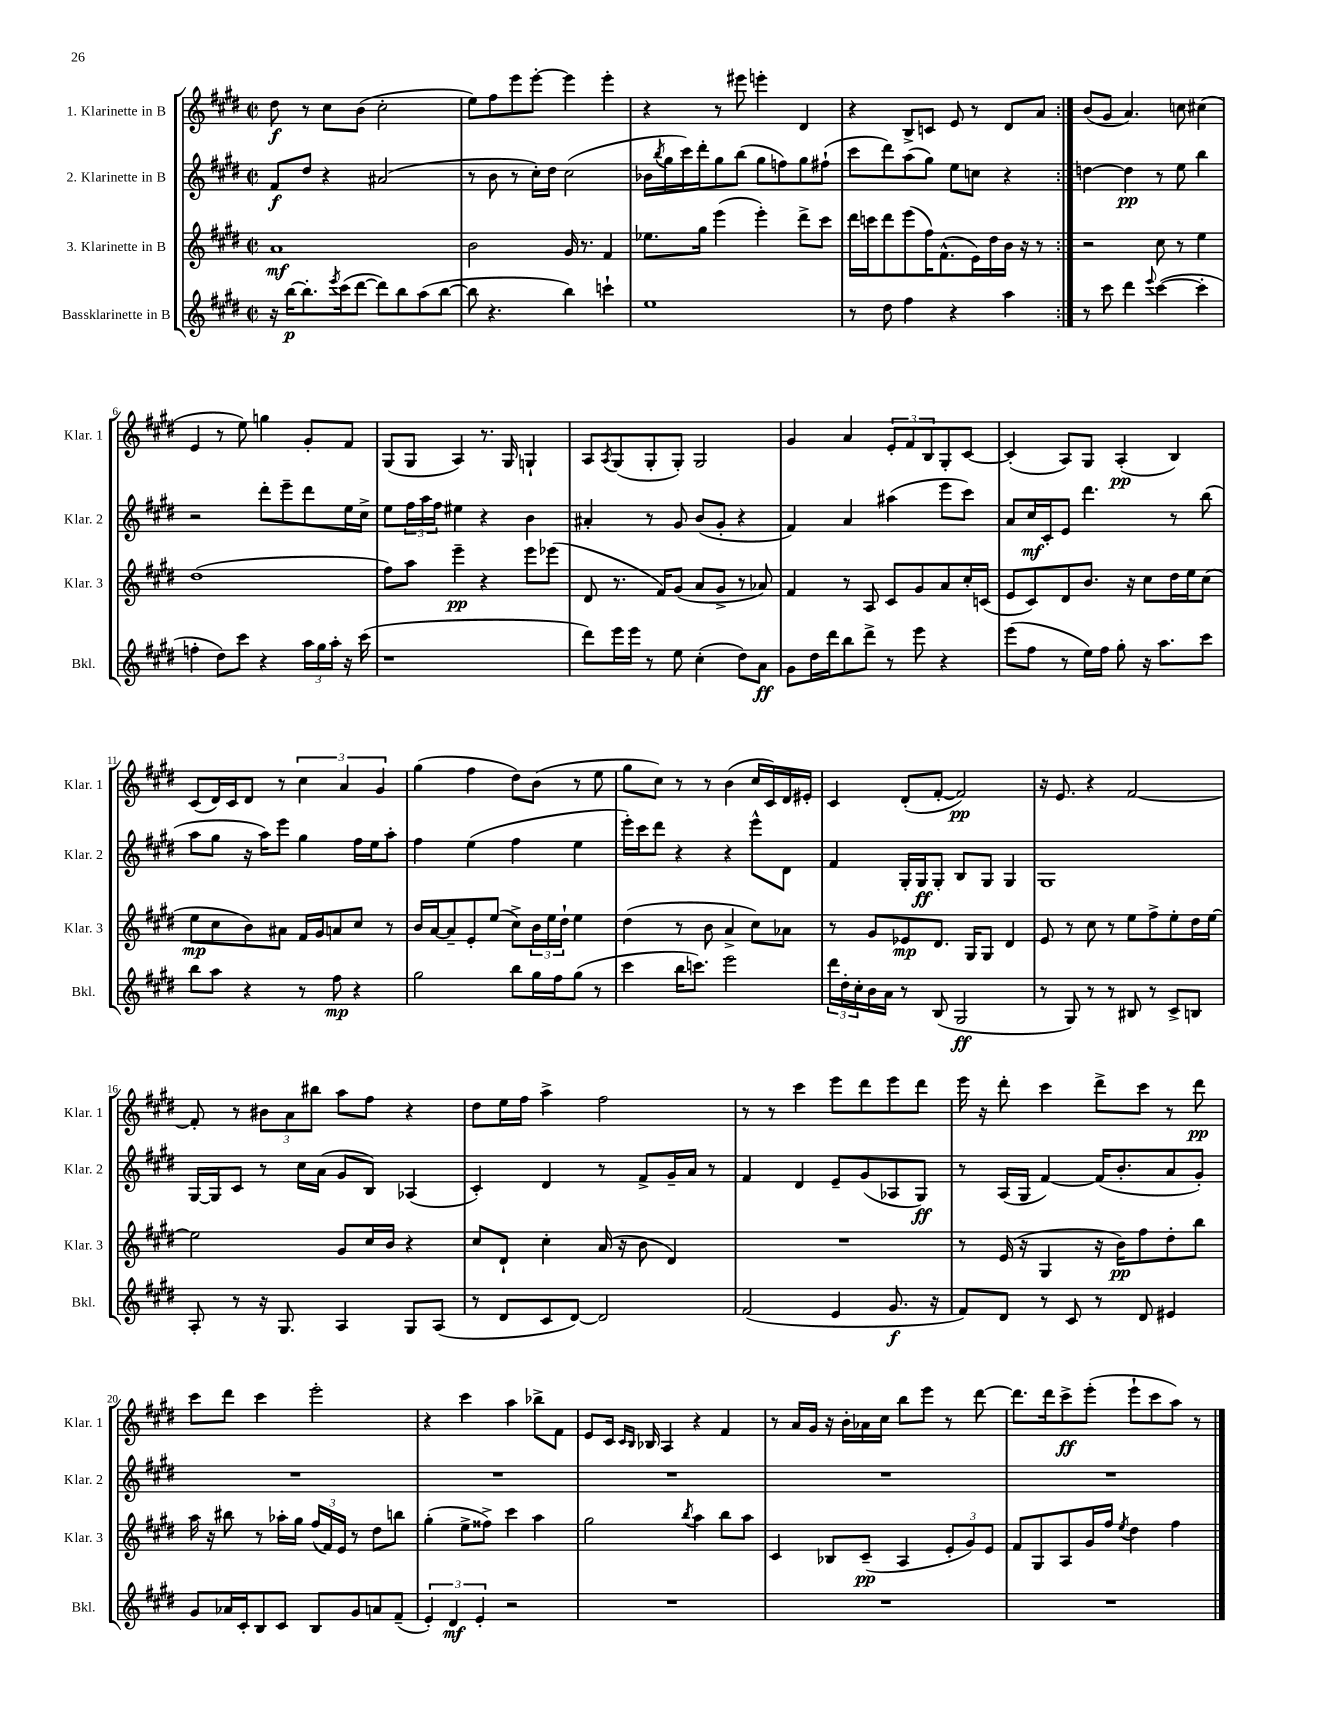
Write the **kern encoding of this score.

**kern	**dynam	**kern	**dynam	**kern	**dynam	**kern	**dynam
*part4	*part4	*part3	*part3	*part2	*part2	*part1	*part1
*staff4	*staff4	*staff3	*staff3	*staff2	*staff2	*staff1	*staff1
*I"Bassklarinette in B	*	*I"3. Klarinette in B	*	*I"2. Klarinette in B	*	*I"1. Klarinette in B	*
*I'Bkl.	*	*I'Klar. 3	*	*I'Klar. 2	*	*I'Klar. 1	*
*clefG2	*	*clefG2	*	*clefG2	*	*clefG2	*
*k[f#c#g#d#]	*	*k[f#c#g#d#]	*	*k[f#c#g#d#]	*	*k[f#c#g#d#]	*
*M2/2	*	*M2/2	*	*M2/2	*	*M2/2	*
*met(c|)	*	*met(c|)	*	*met(c|)	*	*met(c|)	*
=1	=1	=1	=1	=1	=1	=1	=1
16r	.	1a	mf	8f#/L	f	8dd#\	f
[16bb\KL	p	.	.	.	.	.	.
8.bb'\]	.	.	.	8dd#/J	.	8r	.
.	.	.	.	4r	.	8cc#\L	.
8qeee/	.	.	.	.	.	.	.
(16ccc#\k	.	.	.	.	.	.	.
[8ddd#\J	.	.	.	.	.	(8b\J	.
8ddd#\L])	.	.	.	(2a#X/	.	2cc#'\	.
8bb\	.	.	.	.	.	.	.
(8aa\	.	.	.	.	.	.	.
[8bb\J	.	.	.	.	.	.	.
=2	=2	=2	=2	=2	=2	=2	=2
8bb\]	.	2b\	.	8r	.	8ee\L)	.
4.r	.	.	.	8b\	.	8ff#\	.
.	.	.	.	8r	.	8eee\	.
.	.	.	.	16cc#'\LL)	.	[8eee'\J	.
.	.	.	.	16dd#\JJ	.	.	.
4bb\)	.	16g#/	.	(2cc#\	.	4eee\]	.
.	.	8.r	.	.	.	.	.
4cccn`\	.	4f#/	.	.	.	4eee'\	.
=3	=3	=3	=3	=3	=3	=3	=3
1ee	.	8.ee-X\L	.	16b-X\LL	.	4r	.
.	.	.	.	8qbb/	.	.	.
.	.	.	.	16gg#\	.	.	.
.	.	.	.	16ccc#\)	.	.	.
.	.	16gg#\Jk	.	16ddd#'\J	.	.	.
.	.	(4eee\	.	8gg#\	.	8r	.
.	.	.	.	(8bb\J	.	8eee#X\	.
.	.	4eee'\)	.	8gg#\L	.	4eeen'\	.
.	.	.	.	8ffn\)	.	.	.
.	.	8ddd#^\L	.	8gg#\	.	4d#/	.
.	.	8ccc#\J	.	(8ff#X`\J	.	.	.
=4	=4	=4	=4	=4	=4	=4	=4
8r	.	16ddd#\LL	.	8ccc#\L	.	4r	.
.	.	16cccn\J	.	.	.	.	.
8dd#\	.	8ddd#\	.	8ddd#\)	.	.	.
4ff#\	.	(8eee\	.	(8aa\	.	8B^/L	.
.	.	16ff#\K)	.	8gg#\J)	.	8cn/J	.
.	.	(8.f#^^\	.	.	.	.	.
4r	.	.	.	8ee\L	.	8e/	.
.	.	16e\L)	.	8ccn\J	.	8r	.
.	.	16dd#\	.	.	.	.	.
4aa\	.	16b\JJ	.	4r	.	8d#/L	.
.	.	16r	.	.	.	.	.
.	.	8r	.	.	.	8a/J	.
=5:|!	=5:|!	=5:|!	=5:|!	=5:|!	=5:|!	=5:|!	=5:|!
8r	.	2r	.	[4ddn\	.	(8b/L	.
8ccc#\	.	.	.	.	.	8g#/J	.
4ddd#\	.	.	.	4dd\]	pp	4.a/)	.
8qqeee/	.	.	.	.	.	.	.
([4ccc#\	.	8cc#\	.	8r	.	.	.
.	.	8r	.	8ee\	.	8ccn\	.
4ccc#'\]	.	4ee\	.	4bb\	.	(4cc#X\	.
!!LO:LB:g=z
=6	=6	=6	=6	=6	=6	=6	=6
4ffn'\	.	(1dd#	.	2r	.	4e/	.
8dd#\L)	.	.	.	.	.	8r	.
8ccc#\J	.	.	.	.	.	8ee\)	.
4r	.	.	.	8ddd#'\L	.	4ggn\	.
.	.	.	.	8eee~\	.	.	.
24aa\LL	.	.	.	8ddd#\	.	8g#'/L	.
24gg#\	.	.	.	.	.	.	.
24aa'\JJ	.	.	.	.	.	.	.
16r	.	.	.	16ee\L	.	8f#/J	.
(16ccc#\	.	.	.	16cc#^\JJ	.	.	.
=7	=7	=7	=7	=7	=7	=7	=7
1r	.	8ff#\L)	.	8ee\L	.	(8G#/L	.
.	.	8aa\J	.	24ff#\L	.	8G#/J	.
.	.	.	.	24aa\	.	.	.
.	.	.	.	24ff#\JJ	.	.	.
.	.	4eee~\	pp	4ee#X\	.	4A/)	.
.	.	4r	.	4r	.	8.r	.
.	.	.	.	.	.	16G#/	.
.	.	8eee\L	.	4b\	.	4Gn`/	.
.	.	(8eee-X\J	.	.	.	.	.
=8	=8	=8	=8	=8	=8	=8	=8
8ddd#\L)	.	8d#/	.	4a#X'/	.	8A/L	.
.	.	.	.	.	.	8qA/	.
16eee\L	.	8.r	.	.	.	(8G#/	.
16eee\JJ	.	.	.	.	.	.	.
8r	.	.	.	8r	.	8G#'/	.
.	.	16f#/KL)	.	.	.	.	.
8ee\	.	(8g#/J	.	8g#/	.	8G#'/J)	.
(4cc#'\	.	8a/L	.	(8b/L	.	2G#/	.
.	.	8g#^/J	.	8g#'/J	.	.	.
8dd#\L)	.	8r	.	4r	.	.	.
8a\J	ff	8a-X/)	.	.	.	.	.
=9	=9	=9	=9	=9	=9	=9	=9
8g#\L	.	4f#/	.	4f#/)	.	4g#/	.
16dd#\L	.	.	.	.	.	.	.
16ddd#\J	.	.	.	.	.	.	.
8bb\	.	8r	.	4a/	.	4a/	.
8ddd#^\J	.	8A/	.	.	.	.	.
8r	.	8c#/L	.	(4aa#X\	.	12e'/L	.
.	.	.	.	.	.	12f#/	.
8eee\	.	8g#/	.	.	.	.	.
.	.	.	.	.	.	12B/	.
4r	.	8a/	.	8eee\L	.	8G#'/	.
.	.	16cc#'/L	.	8ccc#\J)	.	[8c#/J	.
.	.	(16cn/JJ	.	.	.	.	.
=10	=10	=10	=10	=10	=10	=10	=10
(8eee\L	.	8e/L	.	8a/L	.	(4c#'/]	.
8ff#\J	.	8c#/)	.	16cc#/L	mf	.	.
.	.	.	.	16c#'/J	.	.	.
8r	.	8d#/	.	8e/J	.	8A/L)	.
16ee\LL)	.	8.b/J	.	4.ddd#\	.	8G#/J	.
16ff#\JJ	.	.	.	.	.	.	.
8gg#'\	.	.	.	.	.	(4A'/	pp
.	.	16r	.	.	.	.	.
16r	.	8cc#\L	.	.	.	.	.
8.aa\L	.	.	.	.	.	.	.
.	.	16dd#\L	.	8r	.	4B/)	.
.	.	16ee\J	.	.	.	.	.
8ccc#\J	.	(8cc#\J	.	(8bb\	.	.	.
!!LO:LB:g=z
=11	=11	=11	=11	=11	=11	=11	=11
8bb\L	.	8ee\L	mp	8aa\L	.	(8c#/L	.
8aa\J	.	8cc#\	.	8gg#\J	.	16d#/L)	.
.	.	.	.	.	.	16c#/J	.
4r	.	8b\)	.	16r	.	8d#/J	.
.	.	.	.	16aa\KL)	.	.	.
.	.	8a#X\J	.	8eee\J	.	8r	.
8r	.	16f#/LL	.	4gg#\	.	6cc#\	.
.	.	16g#/J	.	.	.	.	.
8ff#\	mp	8an/	.	.	.	.	.
.	.	.	.	.	.	6a/	.
4r	.	8cc#/J	.	16ff#\LL	.	.	.
.	.	.	.	16ee\J	.	.	.
.	.	.	.	.	.	6g#/	.
.	.	8r	.	8aa'\J	.	.	.
=12	=12	=12	=12	=12	=12	=12	=12
2gg#\	.	16b/LL	.	4ff#\	.	(4gg#\	.
.	.	[16a/J	.	.	.	.	.
.	.	8a~/]	.	.	.	.	.
.	.	8e'/	.	(4ee\	.	4ff#\	.
.	.	(8ee/J	.	.	.	.	.
8bb\L	.	8cc#^\L)	.	4ff#\	.	8dd#\L)	.
16gg#\L	.	24b\L	.	.	.	(8b\J	.
.	.	24ee\	.	.	.	.	.
16ff#\J	.	.	.	.	.	.	.
.	.	24dd#`\JJ	.	.	.	.	.
(8gg#\J	.	4ee\	.	4ee\	.	8r	.
8r	.	.	.	.	.	8ee\	.
=13	=13	=13	=13	=13	=13	=13	=13
4ccc#\	.	(4dd#\	.	16eee'\LL)	.	8gg#\L	.
.	.	.	.	16ccc#\J	.	.	.
.	.	.	.	8ddd#\J	.	8cc#\J)	.
16bb\KL	.	8r	.	4r	.	8r	.
8.cccn\J)	.	.	.	.	.	.	.
.	.	8b\	.	.	.	8r	.
2eee\	.	4a^/	.	4r	.	(4b\	.
.	.	8cc#\L)	.	8eee^^\L	.	16cc#/LL	.
.	.	.	.	.	.	16c#/)	.
.	.	8a-X\J	.	8d#\J	.	16d#/	.
.	.	.	.	.	.	16e#X'/JJ	.
=14	=14	=14	=14	=14	=14	=14	=14
24ddd#\LL	.	8r	.	4f#/	.	4c#/	.
24dd#'\	.	.	.	.	.	.	.
24cc#'\	.	.	.	.	.	.	.
16b\	.	8g#/L	.	.	.	.	.
16a\JJ	.	.	.	.	.	.	.
8r	.	8e-X/	mp	16G#'/LL	.	(8d#'/L	.
.	.	.	.	16G#/J	ff	.	.
(8B/	.	8.d#/J	.	8G#'/J	.	[8f#'/J	.
2G#/	ff	.	.	8B/L	.	2f#/])	pp
.	.	16G#/KL	.	.	.	.	.
.	.	8G#/J	.	8G#/J	.	.	.
.	.	4d#/	.	4G#/	.	.	.
=15	=15	=15	=15	=15	=15	=15	=15
8r	.	8e/	.	1G#	.	16r	.
.	.	.	.	.	.	8.e/	.
8G#/)	.	8r	.	.	.	.	.
8r	.	8cc#\	.	.	.	4r	.
8r	.	8r	.	.	.	.	.
8B#X/	.	8ee\L	.	.	.	[2f#/	.
8r	.	8ff#^\	.	.	.	.	.
8c#^/L	.	8ee'\	.	.	.	.	.
8Bn/J	.	16dd#\L	.	.	.	.	.
.	.	[16ee\JJ	.	.	.	.	.
!!LO:LB:g=z
=16	=16	=16	=16	=16	=16	=16	=16
8A'/	.	2ee\]	.	[16G#/LL	.	8f#'/]	.
.	.	.	.	16G#/J]	.	.	.
8r	.	.	.	8c#/J	.	8r	.
16r	.	.	.	8r	.	12b#X\L	.
8.G#/	.	.	.	.	.	.	.
.	.	.	.	.	.	12a\	.
.	.	.	.	16cc#\LL	.	.	.
.	.	.	.	.	.	12bb#X\J	.
.	.	.	.	(16a\JJ	.	.	.
4A/	.	8g#/L	.	8g#/L	.	8aa\L	.
.	.	16cc#/L	.	8B/J)	.	8ff#\J	.
.	.	16b/JJ	.	.	.	.	.
8G#/L	.	4r	.	(4A-X/	.	4r	.
(8A/J	.	.	.	.	.	.	.
=17	=17	=17	=17	=17	=17	=17	=17
8r	.	8cc#/L	.	4c#'/)	.	8dd#\L	.
8d#/L	.	8d#`/J	.	.	.	16ee\L	.
.	.	.	.	.	.	16ff#\JJ	.
8c#/	.	4cc#'\	.	4d#/	.	4aa^\	.
[8d#/J)	.	.	.	.	.	.	.
2d#/]	.	(16a/	.	8r	.	2ff#\	.
.	.	16r	.	.	.	.	.
.	.	8b\	.	8f#^/L	.	.	.
.	.	4d#/)	.	16g#~/L	.	.	.
.	.	.	.	16a/JJ	.	.	.
.	.	.	.	8r	.	.	.
=18	=18	=18	=18	=18	=18	=18	=18
(2f#/	.	1r	.	4f#/	.	8r	.
.	.	.	.	.	.	8r	.
.	.	.	.	4d#/	.	4ccc#\	.
4e/	.	.	.	8e~/L	.	8eee\L	.
.	.	.	.	(8g#/	.	8ddd#\	.
8.g#/	f	.	.	8A-X/	.	8eee\	.
.	.	.	.	8G#/J)	ff	8ddd#\J	.
16r	.	.	.	.	.	.	.
=19	=19	=19	=19	=19	=19	=19	=19
8f#/L)	.	8r	.	8r	.	16eee\	.
.	.	.	.	.	.	16r	.
8d#/J	.	(16e/	.	(16A/LL	.	8ddd#'\	.
.	.	16r	.	16G#/JJ	.	.	.
8r	.	4G#/	.	[4f#/)	.	4ccc#\	.
8c#/	.	.	.	.	.	.	.
8r	.	16r	.	(16f#/KL]	.	8ddd#^\L	.
.	.	16b\KL)	pp	8.b'/	.	.	.
8d#/	.	8ff#\	.	.	.	8ccc#\J	.
4e#X/	.	8dd#'\	.	8a/	.	8r	.
.	.	8bb\J	.	8g#'/J)	.	8ddd#\	pp
!!LO:LB:g=z
=20	=20	=20	=20	=20	=20	=20	=20
8g#/L	.	16aa\	.	1r	.	8ccc#\L	.
.	.	16r	.	.	.	.	.
16a-X/L	.	8bb#X\	.	.	.	8ddd#\J	.
16c#'/J	.	.	.	.	.	.	.
8B/	.	8r	.	.	.	4ccc#\	.
8c#/J	.	16aa-X'\LL	.	.	.	.	.
.	.	16gg#\JJ	.	.	.	.	.
8B/L	.	(24ff#/LL	.	.	.	2eee'\	.
.	.	24f#/)	.	.	.	.	.
.	.	24e/JJ	.	.	.	.	.
8g#/	.	8r	.	.	.	.	.
8an/	.	8dd#\L	.	.	.	.	.
(8f#~/J	.	8bbn\J	.	.	.	.	.
=21	=21	=21	=21	=21	=21	=21	=21
6e'/)	.	(4gg#'\	.	1r	.	4r	.
6d#/	mf	.	.	.	.	.	.
.	.	8ee^\L	.	.	.	4ccc#\	.
6e'/	.	.	.	.	.	.	.
.	.	8ff##X^\J)	.	.	.	.	.
2r	.	4ccc#\	.	.	.	4aa\	.
.	.	4aa\	.	.	.	8bb-X^\L	.
.	.	.	.	.	.	8f#\J	.
=22	=22	=22	=22	=22	=22	=22	=22
1r	.	2gg#\	.	1r	.	8e/L	.
.	.	.	.	.	.	16c#/Jk	.
.	.	.	.	.	.	16qqc#/LL	.
.	.	.	.	.	.	16qqB/JJ	.
.	.	.	.	.	.	16B-X/	.
.	.	.	.	.	.	4A/	.
.	.	8qbb/	.	.	.	.	.
.	.	4aa\	.	.	.	4r	.
.	.	8bb\L	.	.	.	4f#/	.
.	.	8aa\J	.	.	.	.	.
=23	=23	=23	=23	=23	=23	=23	=23
1r	.	4c#/	.	1r	.	8r	.
.	.	.	.	.	.	16a/LL	.
.	.	.	.	.	.	16g#/JJ	.
.	.	8B-X/L	.	.	.	16r	.
.	.	.	.	.	.	16b'\LL	.
.	.	(8c#~/J	pp	.	.	16a-X\	.
.	.	.	.	.	.	16cc#\JJ	.
.	.	4A/	.	.	.	8bb\L	.
.	.	.	.	.	.	8eee\J	.
.	.	12e'/L	.	.	.	8r	.
.	.	12g#/)	.	.	.	.	.
.	.	.	.	.	.	[8ddd#\	.
.	.	12e/J	.	.	.	.	.
=24	=24	=24	=24	=24	=24	=24	=24
1r	.	8f#/L	.	1r	.	8.ddd#\L]	.
.	.	8G#/	.	.	.	.	.
.	.	.	.	.	.	16ddd#\k	.
.	.	8A/	.	.	.	8ccc#^\	ff
.	.	16g#/L	.	.	.	(8eee'\J	.
.	.	16ff#/JJ	.	.	.	.	.
.	.	8qee/	.	.	.	.	.
.	.	4dd#\	.	.	.	8eee`\L	.
.	.	.	.	.	.	8ccc#\	.
.	.	4ff#\	.	.	.	8aa\J)	.
.	.	.	.	.	.	8r	.
==	==	==	==	==	==	==	==
*-	*-	*-	*-	*-	*-	*-	*-
